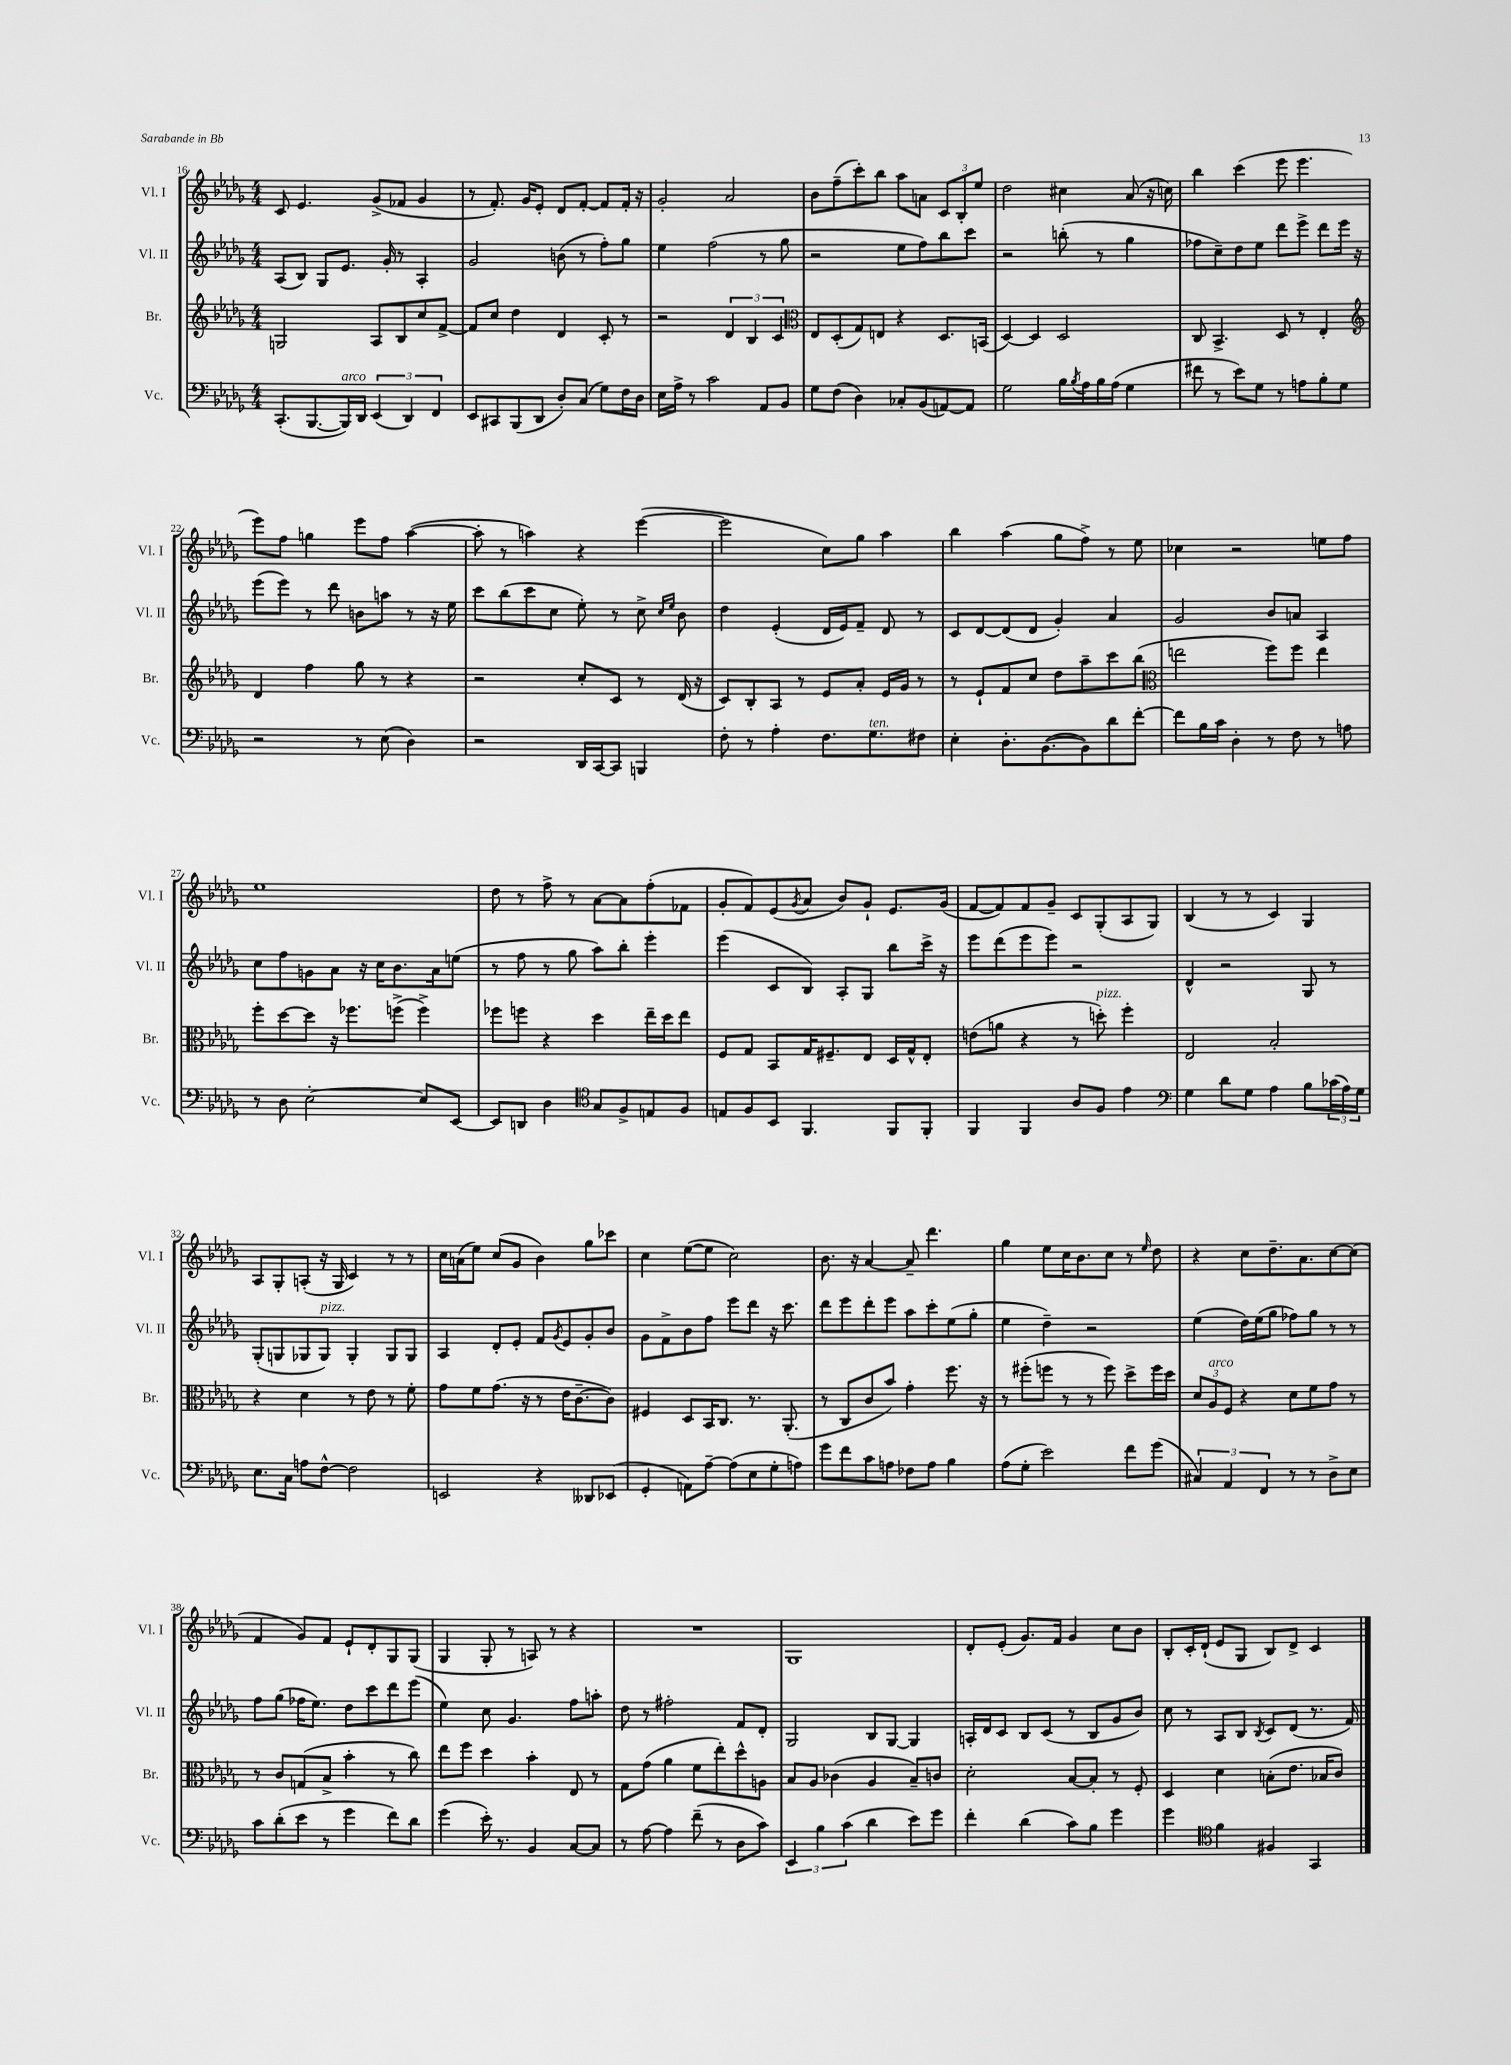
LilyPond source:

<<
\new StaffGroup <<
\new Staff = "s0" \with { instrumentName = "Vl. I" shortInstrumentName = "Vl. I" } {
    \clef treble \key des \major \numericTimeSignature \time 4/4
    c'8 ees'4. ges'8->( fes'8 ges'4 |
    r8 f'8.-.) ges'16 ees'8-. des'8 f'8~-. f'8 f'16-. r16 |
    ges'2-. aes'2 |
    bes'8 f''8--( c'''8-.) bes''8 aes''8 a'8 \tuplet 3/2 { c'8 bes8-. ees''8 } |
    des''2 cis''4 aes'8( r16 c''16) |
    bes''4 c'''4( ees'''8 ees'''4. |
    ees'''8) f''8 g''4 ees'''8 f''8 aes''4~( |
    aes''8-. r8 a''4) r4 ees'''4~( |
    ees'''2 c''8) ges''8 aes''4 |
    bes''4 aes''4( ges''8 f''8->) r8 ees''8 |
    ces''4 r2 e''8 f''8 |
    ees''1 |
    des''8 r8 f''8-> r8 aes'8~ aes'8 f''8-.( fes'8 |
    ges'8-. f'8) ees'8( \acciaccatura { ges'8 } aes'8 bes'8) ges'8-! ees'8. ges'16( |
    f'8~ f'8) f'8 ges'8-- c'8 ges8-.( aes8 ges8) |
    bes4( r8 r8 c'4) ges4 |
    aes8 ges8-. a8-.( r16 ges16 c'4) r8 r8 |
    c''16 a'16( ees''8) c''8( ges'8 bes'4) ges''8 ces'''8 |
    c''4 ees''8~( ees''8 c''2) |
    bes'8. r16 aes'4~ aes'8-- des'''4. |
    ges''4 ees''8 c''16 bes'8. c''8 r8 \grace { ees''16 } des''8 |
    r4 c''8 des''8.-- aes'8. c''8~ c''8( |
    f'4 ges'8) f'8 ees'8-! des'8-. ges8 ges8( |
    ges4 ges8-. r8 a8) r8 r4 |
    R1 |
    ges1 |
    des'8-. ees'8-.( ges'8.) f'16 ges'4 c''8 bes'8 |
    bes8-. c'16-. des'16-!( ees'8 ges8 bes8) des'8-> c'4 \bar "|." |
}
\new Staff = "s1" \with { instrumentName = "Vl. II" shortInstrumentName = "Vl. II" } {
    \clef treble \key des \major \numericTimeSignature \time 4/4
    aes8( bes8) ges8 ees'8. ges'16-. r8 aes4-. |
    ges'2 b'8( r8 f''8-.) ges''8 |
    ees''4 f''2( r8 ges''8 |
    r2 ees''8 f''8) bes''8 c'''8 |
    r2 b''8-.( r8 ges''4 |
    fes''8 c''8--) des''8 ees''8 des'''8 ees'''8-> des'''8 ees'''16 r16 |
    ees'''8( ees'''8) r8 des'''8 b'8 a''8 r8 r16 ees''16 |
    c'''8 bes''8( c'''8 c''8 ees''8-.) r8 c''8-> \grace { c''16 ees''16 } bes'8 |
    des''4 ees'4-.( des'16 ees'16) f'8-- des'8 r8 |
    c'8 des'8~ des'8( des'8 ges'4-.) aes'4 |
    ges'2 bes'8 a'8 aes4 |
    c''8 f''8 g'8 aes'8 r16 c''16 bes'8. aes'16 e''8( |
    r8 f''8 r8 ges''8 aes''8) bes''8-. ees'''4-. |
    ees'''4( c'8 bes8) aes8-. ges8 bes''8 c'''16-> r16 |
    ees'''8 des'''8( ees'''8 ees'''8) r2 |
    des'4-^ r2 ges8 r8 |
    ges8-.( g8 ges8 ges8^\markup { \italic "pizz." }) ges4-. ges8 ges8 |
    aes4 des'8-. ees'8-. f'8 \acciaccatura { ges'8 } ees'8 ges'8-. bes'8 |
    ges'8 f'8-> bes'8 f''8 ees'''8 des'''8 r16 c'''8. |
    des'''8 ees'''8 des'''8-. ees'''8 aes''8 c'''8-. ees''8( ges''8-. |
    ees''4 des''4--) r2 |
    ees''4( des''16) ees''16( ges''8 fes''8) ges''8 r8 r8 |
    f''8 ges''8( fes''16 ees''8.) des''8 c'''8 des'''8 ees'''8( |
    ees''4) c''8 ges'4. f''8 a''8-. |
    des''8 r8 fis''2-. f'8 des'8-. |
    ges2 bes8 ges8~ ges4 |
    a16-. des'16 c'8 bes8 c'8( r8 bes8 ges'8 bes'8) |
    c''8 r8 aes8 bes8 \acciaccatura { bes8 } c'8 des'8( r8. f'16) \bar "|." |
}
\new Staff = "s2" \with { instrumentName = "Br." shortInstrumentName = "Br." } {
    \clef treble \key des \major \numericTimeSignature \time 4/4
    g2 aes8 bes8 c''8 f'8~-> |
    f'8 c''8 des''4 des'4 c'8-. r8 |
    r2 \tuplet 3/2 { des'4 bes4 c'4 } |
    \clef alto ees8 des8-.( ges8) e8 r4 des8. b,16( |
    des4~) des4 des2 |
    c8 bes,4.-> des8 r8 ees4-. |
    \clef treble des'4 f''4 ges''8 r8 r4 |
    r2 c''8-. c'8 r8 des'16( r16 |
    c'8) bes8-. aes8 r8 ees'8 aes'8-. ees'16 ges'16 r8 |
    r8 ees'8-! f'8 c''8 des''8 aes''8-- c'''8 bes''8( |
    \clef alto e''2 f''8) f''8 e''4 |
    f''8-. des''8~ des''8 r16 fes''8. f''8->( f''4->) |
    fes''8 f''8 r4 des''4 ees''16-- des''16 ees''8 |
    f8 ges8 bes,8 ges16 fis8.-- ees8 des16 ges16-^ ees8-. |
    e'8( a'8 r4 r8 d''8-.^\markup { \italic "pizz." }) f''4-. |
    ees2 bes2-. |
    r4 des'4 r8 ees'8 r8 f'8-. |
    ges'8 f'8 ges'8.( r16 r8 ees'16 c'8.~-- c'8) |
    fis4 des8 bes,16 c8. r8. aes,8.-.( |
    r8 c8 c'8 bes'8) ges'4-. f''8. r16 |
    r8 fis''8-.( f''8 r8 r8 f''8) des''8-> f''16 des''16 |
    \tuplet 3/2 { des'8 aes8^\markup { \italic "arco" } f8 } r4 des'8 f'8 ges'8 r8 |
    r8 c'8 g8( bes8-> bes'4-. r8 c''8) |
    ees''8 f''8 des''4 bes'4-. ees8 r8 |
    ges8 ges'8( aes'4 f'8 ees''8-.) des''8-^ a8 |
    bes8 aes8 ces'4( aes4 bes8--) c'8 |
    des'2-. bes8~ bes8-. r8 f8-. |
    des4 des'4 b8-.( ees'8. bes16 c'8) \bar "|." |
}
\new Staff = "s3" \with { instrumentName = "Vc." shortInstrumentName = "Vc." } {
    \clef bass \key des \major \numericTimeSignature \time 4/4
    c,8.-.( bes,,8.~ bes,,16^\markup { \italic "arco" }) des,16 \tuplet 3/2 { ees,4( des,4) f,4 } |
    ees,8 cis,8 bes,,8( des,8 des8-.) c8( ges8) f16 des16 |
    ees16 aes16-> r8 c'2 aes,8 bes,8 |
    ges8 f8( des4) ces8-. bes,8( a,8~) a,8 |
    ges2 bes16 \acciaccatura { bes8 } aes16 bes16 aes16( ges4 |
    fis'8 r8 ees'8) ges8 r8 a8 bes8-. ges8 |
    r2 r8 ees8( des4) |
    r2 des,16 c,16~ c,8 b,,4 |
    f8-. r8 aes4-. f8. ges8.^\markup { \italic "ten." } fis8 |
    ees4-. des8.-. bes,8.~( bes,8) des'8 f'8~-. |
    f'8 bes16 c'16 des4-. r8 f8 r8 a8 |
    r8 des8 ees2~-. ees8 ees,8~ |
    ees,8 d,8 des4 \clef tenor ges8 f8-> e8 f8 |
    e8 f8 bes,8 f,4. f,8 f,8-. |
    f,4 f,4 aes8 f8 ees'4 |
    \clef bass ges4 des'8 ges8 aes4 bes8 \tuplet 3/2 { ces'16( aes16) ges16 } |
    ees8. c16 a8 f8~-^ f2 |
    e,2 r4 deses,8 ees,8( |
    ges,4-. a,8) aes8~-- aes8( ees8 ges8-. a8) |
    ges'8 f'8 c'8 a8 fes8 a8 bes4 |
    aes8( ges8-. ees'2) f'8 ges'8( |
    \tuplet 3/2 { cis4) aes,4 f,4 } r8 r8 des8-> ees8 |
    c'8 des'8-.( ees'8 r8 ges'4 f'8) des'8 |
    ges'4( ees'16-.) r8. bes,4 c8~ c8 |
    r8 aes8~ aes4 f'8--( r8 des8 c'8) |
    \tuplet 3/2 { ees,4 bes4 c'4( } des'4 ees'8) ges'8 |
    f'4-. des'4( c'8) bes8 ges'4 |
    ges'4 \clef tenor f'4 fis4 ges,4 \bar "|." |
}
>>
>>
\layout { \context { \Score currentBarNumber = #16 } }
